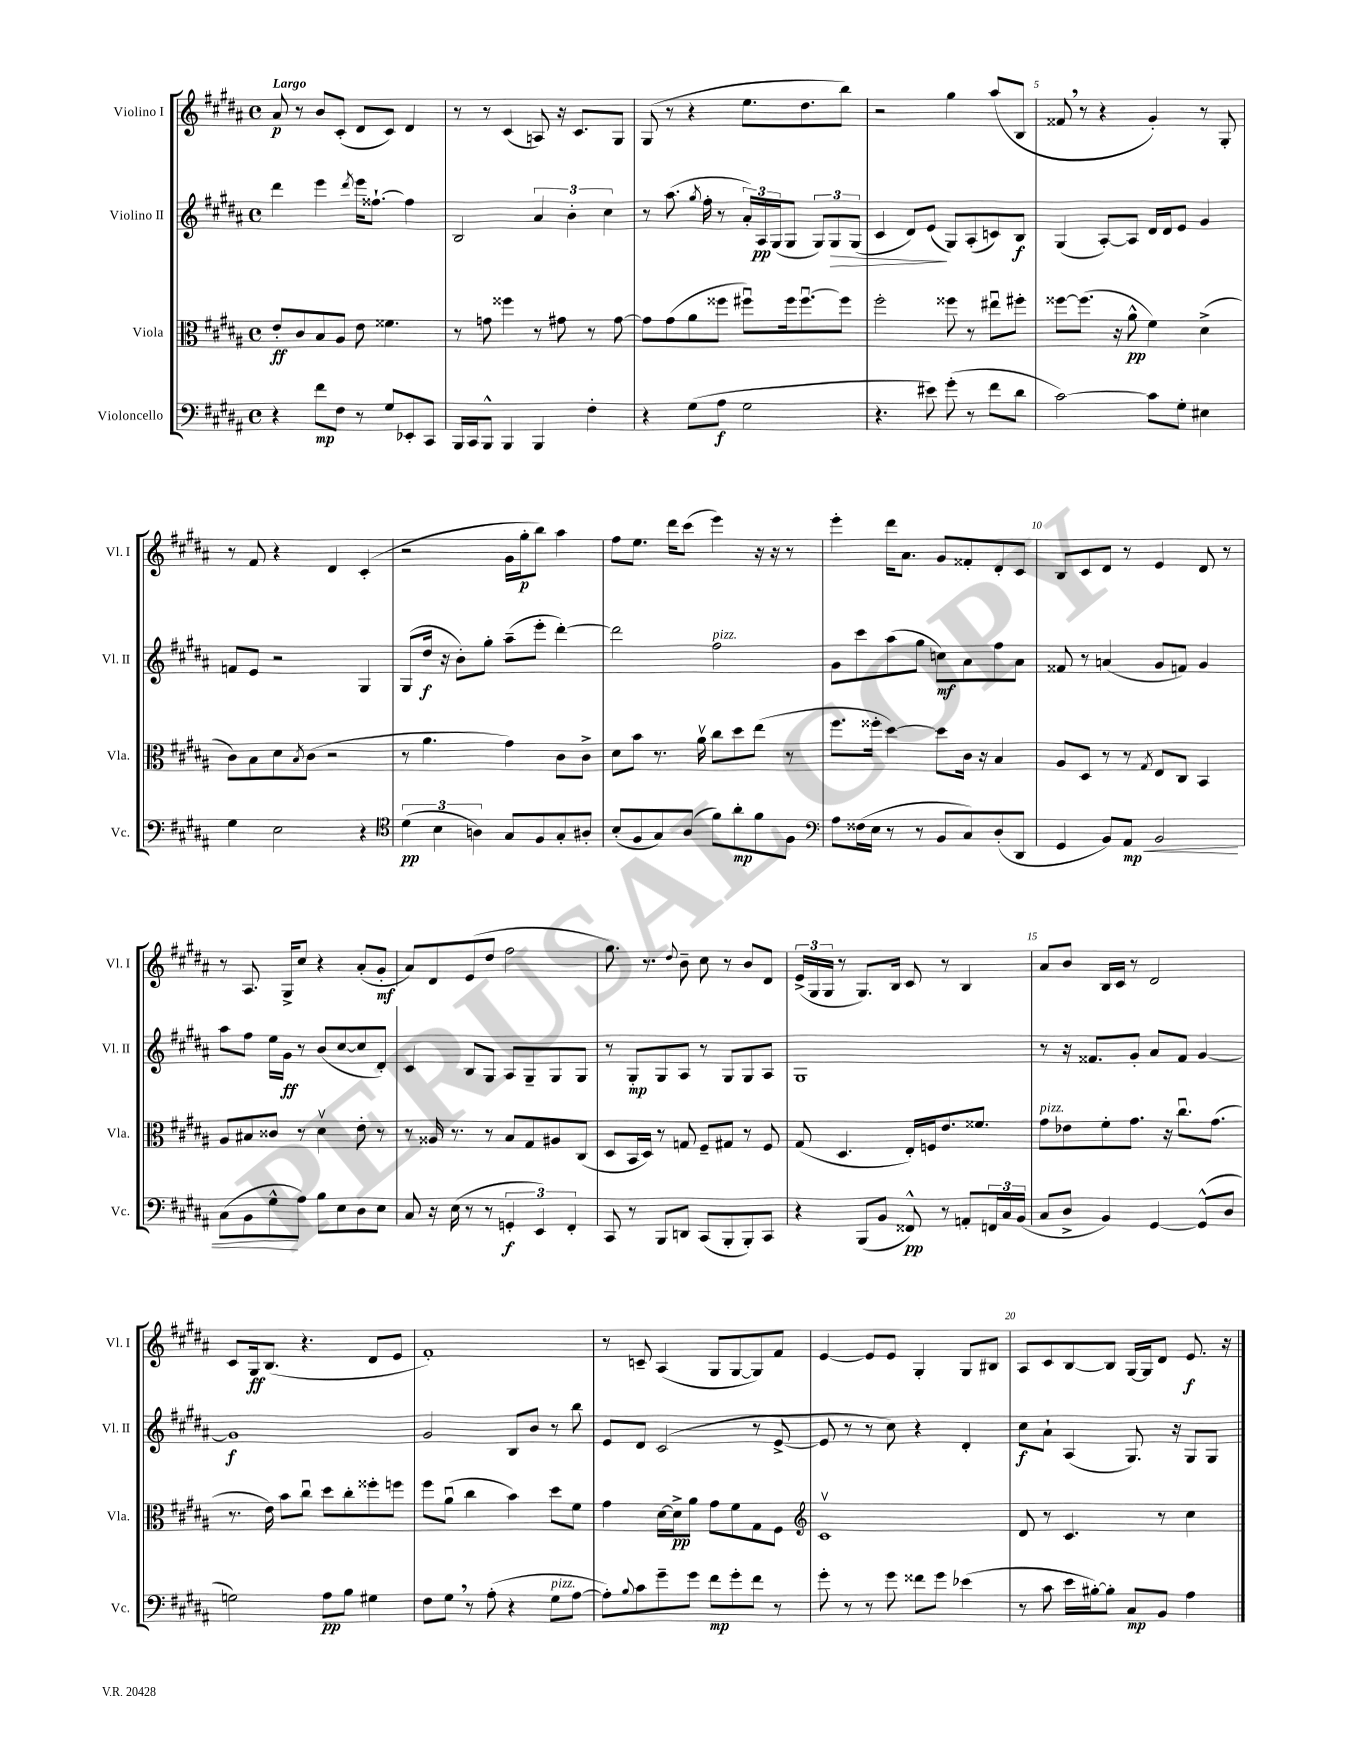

**kern	**kern	**kern	**kern
*staff4	*staff3	*staff2	*staff1
*clefF4	*clefC3	*clefG2	*clefG2
*k[f#c#g#d#a#]	*k[f#c#g#d#a#]	*k[f#c#g#d#a#]	*k[f#c#g#d#a#]
*M4/4	*M4/4	*M4/4	*M4/4
*met(c)	*met(c)	*met(c)	*met(c)
4r	8e'/L	4ddd#\	8a#/
.	8c#/	.	8r
8f#\L	8B/	4eee\	8b/L
8F#\J	8A#/J	.	(8c#'/J
.	.	8qddd#/	.
8r	8e\	16eee\LK	8d#/L
.	.	[8.ff##`\J	.
8G#/L	4.f##\	.	8c#/J)
8EE-'/	.	4ff##\]	4d#/
8CC#/J	.	.	.
=	=	=	=
16BBB/LL	8r	2B/	8r
16CC#/J	.	.	.
8BBB^^/J	8g\	.	8r
4BBB/	4ff##\	.	(4c#/
4BBB/	8r	6a#/	8A/)
.	8g#\	.	16r
.	.	6b'\	.
.	.	.	8.c#/L
4F#'\	8r	.	.
.	.	6cc#\	.
.	[8g#\	.	8G#/J
=	=	=	=
4r	8g#\]L	8r	(8G#/
.	(8g#\	(8.aa#\	8r
(8G#\L	8a#\	.	4r
.	.	8qgg#/	.
.	.	16ff#'\	.
8A#\J	8ff##\J	8r	.
2G#\	8ff#u\L)	24a#'/LL)	8.ee\L
.	.	24A#/	.
.	.	(24G#/J	.
.	16ff#\k	8G#/J	.
.	[8.ff#u\	.	8.dd#\
.	.	12G#/L)	.
.	.	12G#/	.
.	8ff#\]J	.	8bb\J)
.	.	(12G#/J	.
=	=	=	=
4.r	2ff#'\	4c#/	2r
.	.	8d#/L)	.
8e#\)	.	(8e/J	.
(8g#'\	8ff##\	8G#/L)	4gg#\
8r	8r	(8A#'/	.
8f#\L	8ee#u\L	8c/)	(8aa#/L
8d#\J	8ff#'\J	8B/J	8B/J
=	=	=	=
[2c#\)	[8ff##\L	(4G#/	8f##/
.	(8.ff##\]J	.	8r
.	.	[8A#'/L)	4r
.	16r	.	.
.	8a#^^\	8A#/]J	.
8c#\]L	4f#\)	16d#/LL	4g#'/)
.	.	16d#/J	.
8G#'\J	.	8e/J	.
4E#\	(4d#^\	4g#/	8r
.	.	.	8G#'/
=	=	=	=
4G#\	8c#\L)	8f/L	8r
.	8B\	8e/J	8f#/
2E\	8d#\	2r	4r
.	8qB/	.	.
.	(8c#\J	.	.
.	2r	.	4d#/
4r	.	4G#/	(4c#'/
=	=	=	=
*clefC4	*	*	*
(6d#\	8r	(8G#/L	2r
.	4.a#\	16dd#/Jk	.
6B\	.	.	.
.	.	16r	.
.	.	8b'\L)	.
6A\)	.	.	.
.	.	8gg#'\J	.
8G#/L	4g#\)	(8aa#~\L	16g#\LL
.	.	.	16gg#'\J
8F#/	.	8eee'\J	8bb\J)
8G#'/	8c#\L	[4ddd#'\)	4aa#\
8A#'/J	8c#^\J	.	.
=	=	=	=
(8B'/L	8d#\L	2ddd#\]	8ff#\L
8F#/	8b\J	.	8.ee\J
8G#/)	8.r	.	.
.	.	.	16ddd#\LK
(8A#/J	.	.	(8ccc#\J
.	16a#v\	.	.
8f#\L)	8cc#\L	2ff#\	4eee\)
8a#'\	8dd#\	.	.
8f#\	(8ee\J	.	16r
.	.	.	16r
8F#\J	8r	.	8r
=	=	=	=
*clefF4	*	*	*
8A#\L	8.ff#\L	8g#\L	4eee'\
(16F##\L	.	8ccc#\	.
16E\JJ	16ff##'\Jk	.	.
8r	[4dd#\)	(8aa#\	16ddd#\LK
.	.	.	8.a#\J
8r	.	8gg#\J	.
8BB/L	8dd#\]L	8cc\L)	8g#/L
8C#/)	16c#\Jk	8a#\	8f##'/
.	16r	.	.
(8D#'/	4B/	8ff#\	8d#'/
8DD#/J	.	8a#\J	8c#/J
=	=	=	=
4GG#/	8A#/L	8f##/	8B/L
.	8D#/J	8r	8c#/
8BB/L)	8r	(4a/	8d#/J
8AA#/J	8r	.	8r
.	8qG#/	.	.
2BB/	8E/L	8g#/L	4e/
.	8C#/J	8f/J)	.
.	4BB/	4g#/	8d#/
.	.	.	8r
=	=	=	=
(8C#\L	8A#/L	8aa#\L	8r
8BB\	8B#/	8ff#\J	8.A#/
8G#^^\	8c##/J	16ee\LL	.
.	.	16g#\JJ	16G#^/LK
8A#\J)	8r	8r	8cc#/J
8B\L	4d#v\	(8b/L	4r
8E\	.	[8cc#/	.
8D#\	8e'\	8cc#/]	(8a#'/L
8E\J	8r	8d#'/J)	8g#'/J
=	=	=	=
8C#/	8r	4c#/	8a#/L)
16r	16A##/	.	8d#/
(16E\	8.r	.	.
8r	.	8B/L	(8e/
8r	8r	8G#/J	8dd#/J
6GG'/	8B/L	8A#/L	2ff#\
.	8G#/	8G#~/	.
6EE/)	.	.	.
.	8A#/	8G#/	.
6FF#'/	.	.	.
.	(8C#/J	8G#/J	.
=	=	=	=
8CC#/	8D#/L	8r	8.gg#\)
8r	16BB/L	8G#'/L	.
.	16D#/JJ)	.	8.r
8BBB/L	8r	8G#/	.
.	.	.	8qqdd#/
8DD/J	8G/	8A#/J	8b~\
(8CC#/L	8F#~/L	8r	8cc#\
8BBB'/	8G#/J	8G#/L	8r
8BBB'/)	8r	8G#/	8b/L
8CC#/J	8F#/	8A#/J	8d#/J
=	=	=	=
4r	(8G#/	1G#	(24e^/LL
.	.	.	24G#/
.	.	.	24G#/JJ
.	4.D#/	.	8r
(8BBB/L	.	.	8.G#/L)
8BB/J	.	.	.
.	.	.	16B/Jk
8FF##^^/)	16E'/LL)	.	8c#/
.	16F/J	.	.
8r	8.e/	.	8r
8AA'/L	.	.	4B/
.	8.f##/J	.	.
24FF/L	.	.	.
24C#/	.	.	.
(24BB/JJ	.	.	.
=	=	=	=
8C#/L	8g#\L	8r	8a#/L
8D#^/J	8e-\	16r	8b/J
.	.	8.f##/L	.
4BB/)	8f#'\	.	16B/LL
.	.	.	16c#/JJ
.	8.g#\J	8g#'/J	8r
[4GG#/	.	8a#/L	2d#/
.	16r	.	.
.	8.cc#u\L	8f##/J	.
(8GG#^^/]L	.	[4g#/	.
.	(8.g#\J	.	.
8D#/J	.	.	.
=	=	=	=
2G\)	8.r	1g#]	8c#/L
.	.	.	16G#/k
.	16e\)	.	(8.B/J
.	8b\L	.	.
.	8cc#u\J	.	4.r
8A#\L	8dd#\L	.	.
8B\J	8cc#'\	.	.
4G#\	8ff##'\	.	8d#/L
.	8ff\J	.	8e/J
=	=	=	=
8F#\L	8ff#\L	2g#/	1f#')
8G#\J	(8a#u\J	.	.
8r	4cc#\	.	.
(8A#'\	.	.	.
4r	4b\)	8B/L	.
.	.	8b/J	.
8G#\L	8dd#\L	8r	.
[8A#\J	8f#\J	8bb\	.
=	=	=	=
8A#'\]L)	4g#\	8e/L	8r
8qqB/	.	.	.
8c#\	.	8d#/J	8c~/
8g#~\	[16d#\LL	(2c#/	(4A#/
.	16d#^\]J	.	.
8g#\J	8a#\J	.	.
8f#\L	8g#\L	.	8G#/L
8g#'\	8f#\	.	[8G#/
8f#\J	8G#\	8r	8G#/])
8r	8F#\J	[8e^/	8f#/J
=	=	=	=
*	*clefG2	*	*
8g#'\	1c#v	8e/]	[4e/
8r	.	8r	.
8r	.	8r	8e/]L
8g#\	.	8cc#\)	8e/J
8f##\L	.	4r	4G#'/
8g#\J	.	.	.
(4e-\	.	4d#'/	8G#/L
.	.	.	8B#/J
=	=	=	=
8r	8d#/	8cc#\L	8A#/L
8c#\	8r	8a#`\J	8c#/
16e\LL	4.c#/	(4A#/	[8B/
[16B#'\J)	.	.	.
8B#'\]J	.	.	8B/]J
8C#/L	.	8.G#/)	[16G#/LL
.	.	.	16G#/]J
8BB/J	8r	.	8d#/J
.	.	16r	.
4A#\	4cc#\	8G#/L	8.e/
.	.	8G#/J	.
.	.	.	16r
==	==	==	==
*-	*-	*-	*-
